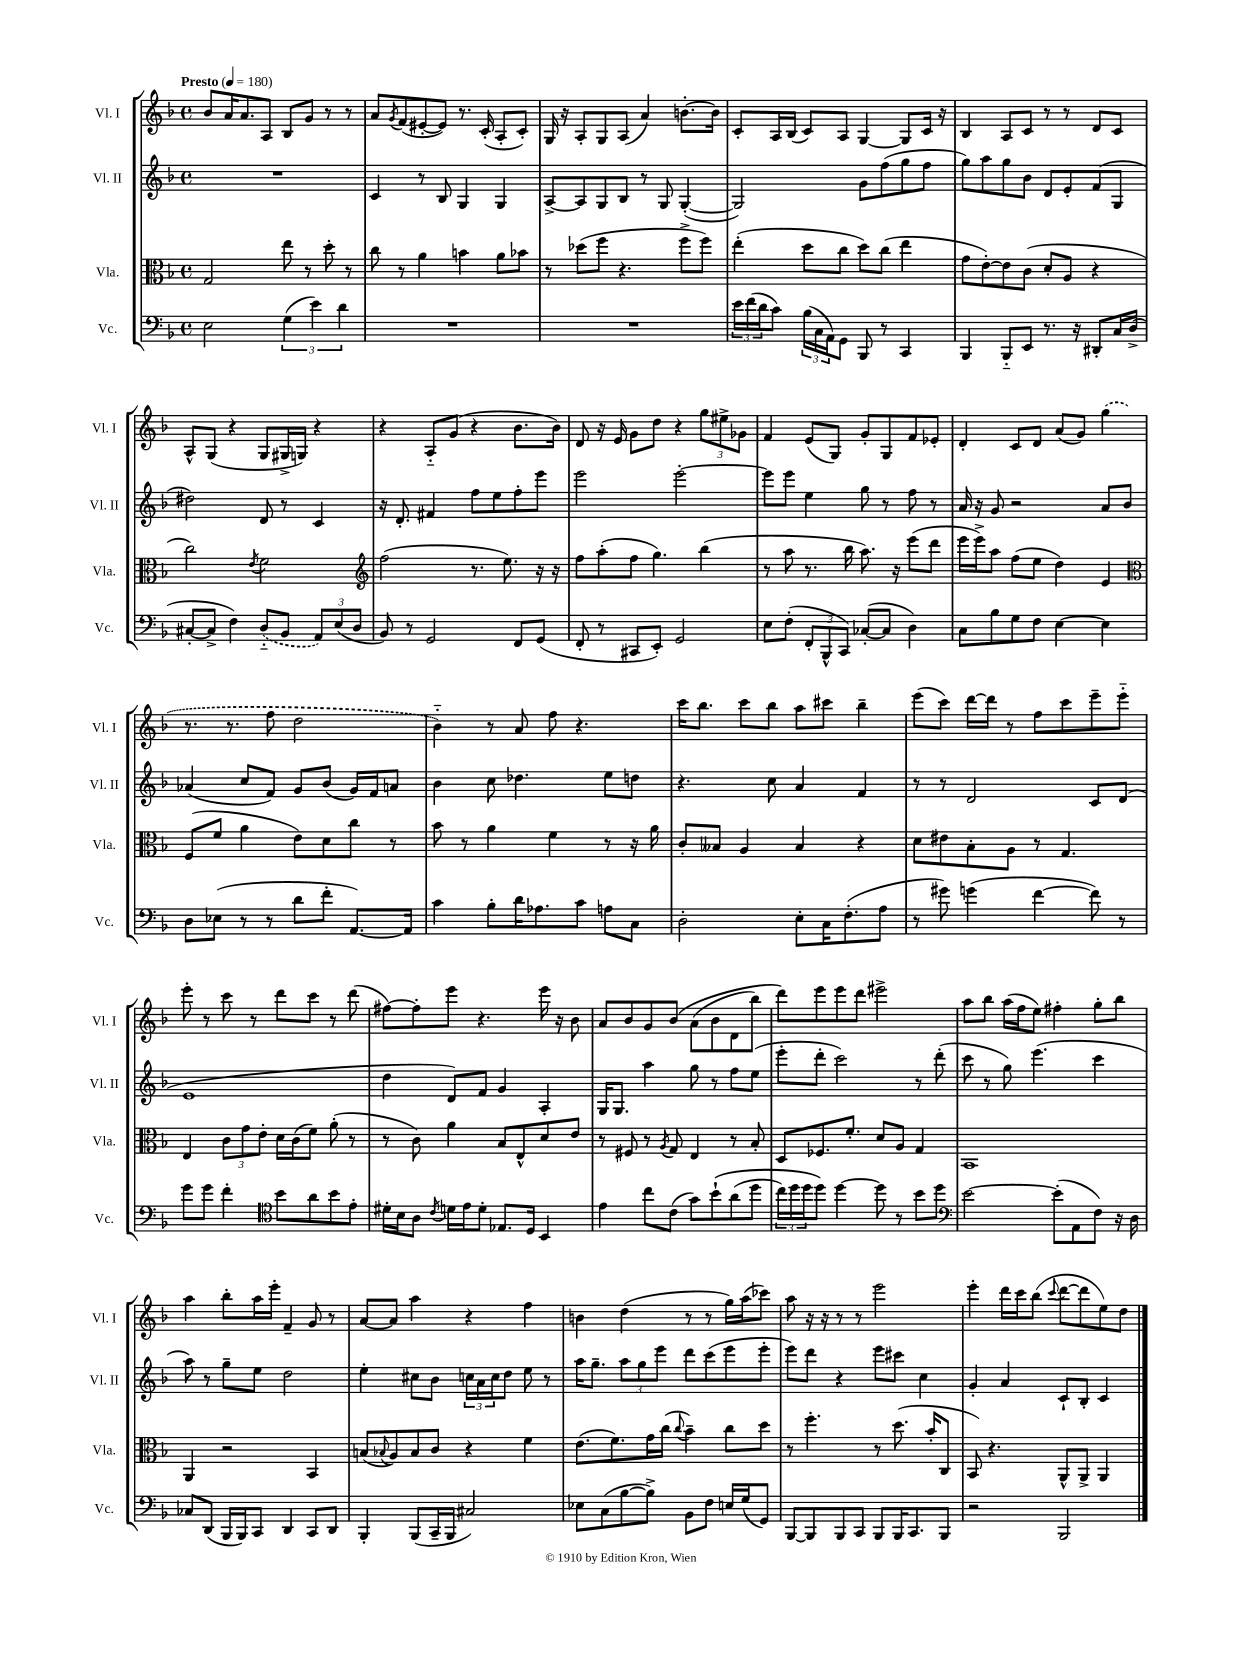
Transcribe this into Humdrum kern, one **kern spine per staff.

**kern	**kern	**kern	**kern
*staff4	*staff3	*staff2	*staff1
*clefF4	*clefC3	*clefG2	*clefG2
*k[b-]	*k[b-]	*k[b-]	*k[b-]
*M4/4	*M4/4	*M4/4	*M4/4
*met(c)	*met(c)	*met(c)	*met(c)
*MM180	*MM180	*MM180	*MM180
2E	2G	1r	8b-
.	.	.	16a
.	.	.	8.a
.	.	.	8A
(6G	8ee	.	8B-
.	8r	.	8g
6e)	.	.	.
.	8dd'	.	8r
6d	.	.	.
.	8r	.	8r
=	=	=	=
1r	8cc	4c	8a
.	.	.	8qg
.	8r	.	(8f
.	4a	8r	[8e#'
.	.	8B-	8e#])
.	4b	4G	8.r
.	.	.	(16c'
.	8a	4G	8A'
.	8b-	.	8c')
=	=	=	=
1r	8r	[8A^	16G
.	.	.	16r
.	(8dd-	8A]	8A'
.	8ff	8G	8G
.	4.r	8B-	(8A
.	.	8r	4a)
.	.	8G	.
.	8ff^	([4G'	[8.b'
.	8ff)	.	.
.	.	.	16b]
=	=	=	=
24e	(4ee'	2G])	8c'
(24f	.	.	.
24d	.	.	.
8c)	.	.	16A
.	.	.	(16B-
(24B-	8dd	.	8c)
24C	.	.	.
24AA)	.	.	.
8GG	8cc	.	8A
8BBB-	8dd)	8g	[4G
8r	(8cc	(8ff	.
4CC	4ee	8gg	8G]
.	.	8ff	16c
.	.	.	16r
=	=	=	=
4BBB-	8g	8gg)	4B-
.	[8e')	8aa	.
8BBB-'~	8e]	8gg	8A
8EE	(8c	8b-	8c
8.r	8d'	8d	8r
.	8A	8e'	8r
16r	.	.	.
8DD#'	4r	(8f	8d
16C	.	8G	8c
(16D^	.	.	.
=	=	=	=
[8C#'	2cc)	2dd#)	8A^^
8C#^]	.	.	(8G
4F)	.	.	4r
.	8qe	.	.
(8D'~	2f	8d	8G
8BB-	.	8r	16G#^
.	.	.	16G)
12AA)	.	4c	4r
(12E	.	.	.
12D	.	.	.
=	=	=	=
*	*clefG2	*	*
8BB-)	(2ff	16r	4r
.	.	8.d'	.
8r	.	.	.
2GG	.	4f#	8A'~
.	.	.	(8g
.	8.r	8ff	4r
.	.	8ee	.
.	8.ee)	.	.
8FF	.	8ff'	8.b-
(8GG	16r	8eee	.
.	16r	.	16b-)
=	=	=	=
8FF'	8ff	2eee	8d
8r	(8aa'	.	16r
.	.	.	16e
8CC#	8ff	.	8g
8EE')	4.gg)	.	8dd
2GG	.	[2eee'	4r
.	(4bb-	.	12gg
.	.	.	12ee#^
.	.	.	12g-
=	=	=	=
8E	8r	8eee]	4f
(8F'	8aa	8eee	.
12FF'	8.r	4ee	(8e
12BBB-^^	.	.	.
.	.	.	8G)
12CC)	.	.	.
.	16bb-	.	.
([8C-'	8.aa)	8gg	8g'
8C-]	.	8r	8G
.	16r	.	.
4D)	(8eee	8ff	8f
.	8ddd	8r	8e-'
=	=	=	=
8C	16eee	16a	4d'
.	16eee^)	16r	.
8B-	8aa	8g	.
8G	(8ff	2r	8c
8F	8ee	.	8d
[4E	4dd)	.	(8a
.	.	.	8g)
4E]	4e	8a	(4gg
.	.	8b-	.
=	=	=	=
*	*clefC3	*	*
8D	(8F	(4a-	8.r
(8E-	8f	.	.
.	.	.	8.r
8r	4a	8cc	.
8r	.	8f)	8ff
8d	8e)	8g	2dd
8f'	8d	(8b-	.
[8.AA)	8cc	16g)	.
.	.	16f	.
.	8r	8a	.
16AA]	.	.	.
=	=	=	=
4c	8b-	4b-	4b-'~)
.	8r	.	.
8B-'	4a	8cc	8r
16d	.	4.dd-	8a
8.A-	.	.	.
.	4f	.	8ff
8c	.	.	4.r
8A	8r	8ee	.
8C	16r	8dd	.
.	16a	.	.
=	=	=	=
2D'	8c'	4.r	16ccc
.	.	.	8.bb-
.	8B--	.	.
.	4A	.	8ccc
.	.	8cc	8bb-
8E'	4B--	4a	8aa
16C	.	.	8ccc#
(8.F'	.	.	.
.	4r	4f	4bb-~
8A	.	.	.
=	=	=	=
8r	8d	8r	(8eee
8g#)	8e#	8r	8ccc)
(4g	8B-'	2d	[16ddd
.	.	.	16ddd]
.	8A	.	8r
[4f	8r	.	8ff
.	4.G	.	8ccc
8f])	.	8c	8eee~
8r	.	(8d	8eee'~
=	=	=	=
8g	4E	1e	8eee'
8g	.	.	8r
4f'	12c	.	8ccc
.	12g	.	.
.	.	.	8r
.	12e'	.	.
*clefC4	*	*	*
8b-	16d	.	8ddd
.	(16c	.	.
8a	8f)	.	8ccc
8b-	(8a'	.	8r
8e'	8r	.	(8ddd
=	=	=	=
16d#'	8r	4dd	[8ff#)
16B-	.	.	.
8A	8c)	.	8ff#']
8qc	.	.	.
16d	4a	8d)	8eee
16e	.	.	.
8d'	.	8f	4.r
8.E-	8B-	4g	.
.	8E^^	.	.
16D	.	.	.
4BB-	8d	4A'	16eee
.	.	.	16r
.	8e	.	8b-
=	=	=	=
4e	8r	16G	8a
.	.	8.G	.
.	8F#	.	8b-
8cc	8r	4aa	8g
.	8qA	.	.
(8c	8G	.	&(8b-
8g)	4E	8gg	(8a
&(8b-`	.	8r	8b-
(8a	8r	8ff	8d
8dd	8B-'	(8ee	8bb-)
=	=	=	=
24cc)	8D	8eee'	8ddd&)
24dd	.	.	.
24dd	.	.	.
8dd&)	8.F-	8ddd'	8eee
[4dd	.	2ccc)	8eee
.	8.f'	.	.
.	.	.	8ddd
8dd]	8d	.	2eee#^
8r	8A	.	.
8b-	4G	8r	.
8dd	.	(8ddd'	.
=	=	=	=
*clefF4	*	*	*
[2e	1BB-	8ccc	8aa
.	.	8r	8bb-
.	.	8gg)	(16aa
.	.	.	16ff
.	.	(4.eee	8ee)
(8e']	.	.	4ff#'
8AA	.	.	.
8F)	.	4ccc	8gg'
16r	.	.	8bb-
16D	.	.	.
=	=	=	=
8C-	4AA	8aa)	4aa
(8DD	.	8r	.
16BBB-	2r	8gg~	8bb-'
16BBB-)	.	.	.
8CC	.	8ee	16aa
.	.	.	16eee'
4DD	.	2dd	4f~
8CC	4BB-	.	8g
8DD	.	.	8r
=	=	=	=
4BBB-'	(8B	4ee'	[8a
.	8qqB-	.	.
.	8A)	.	8a]
(8BBB-	8B-	8cc#	4aa
16CC~	8c	8b-	.
16BBB-	.	.	.
2C#)	4r	24cc	4r
.	.	24a	.
.	.	24cc	.
.	.	8dd	.
.	4f	8ee	4ff
.	.	8r	.
=	=	=	=
8E-	(8.e	16aa	4b
.	.	8.gg~	.
(8C	.	.	.
.	8.f)	.	.
[8B-	.	12aa	(4dd
.	.	12gg	.
8B-^])	16g	.	.
.	.	12eee	.
.	(16cc	.	.
.	8qqcc	.	.
8BB-	4b-~)	8ddd	8r
8F	.	(8ccc	8r
16E	8cc	8eee	16gg)
(16G	.	.	(16aa
8GG)	8dd	8eee'	8ccc-)
=	=	=	=
[8BBB-	8r	8eee)	8aa
8BBB-]	4.ff'	8ddd	16r
.	.	.	16r
8BBB-	.	4r	8r
8CC	.	.	8r
8BBB-	8r	8eee	2eee
16BBB-	(8.dd	8ccc#	.
8.CC	.	.	.
.	.	4cc	.
.	16b-'	.	.
8BBB-	8C	.	.
=	=	=	=
2r	8BB-)	4g'	4eee'
.	4.r	.	.
.	.	4a	16ddd
.	.	.	16ccc
.	.	.	(8bb-
.	.	.	8qqccc
2BBB-	8AA^^	8c`	[8ddd
.	8AA^	8B-'	8ddd]
.	4AA	4c	8ee)
.	.	.	8dd
==	==	==	==
*-	*-	*-	*-
